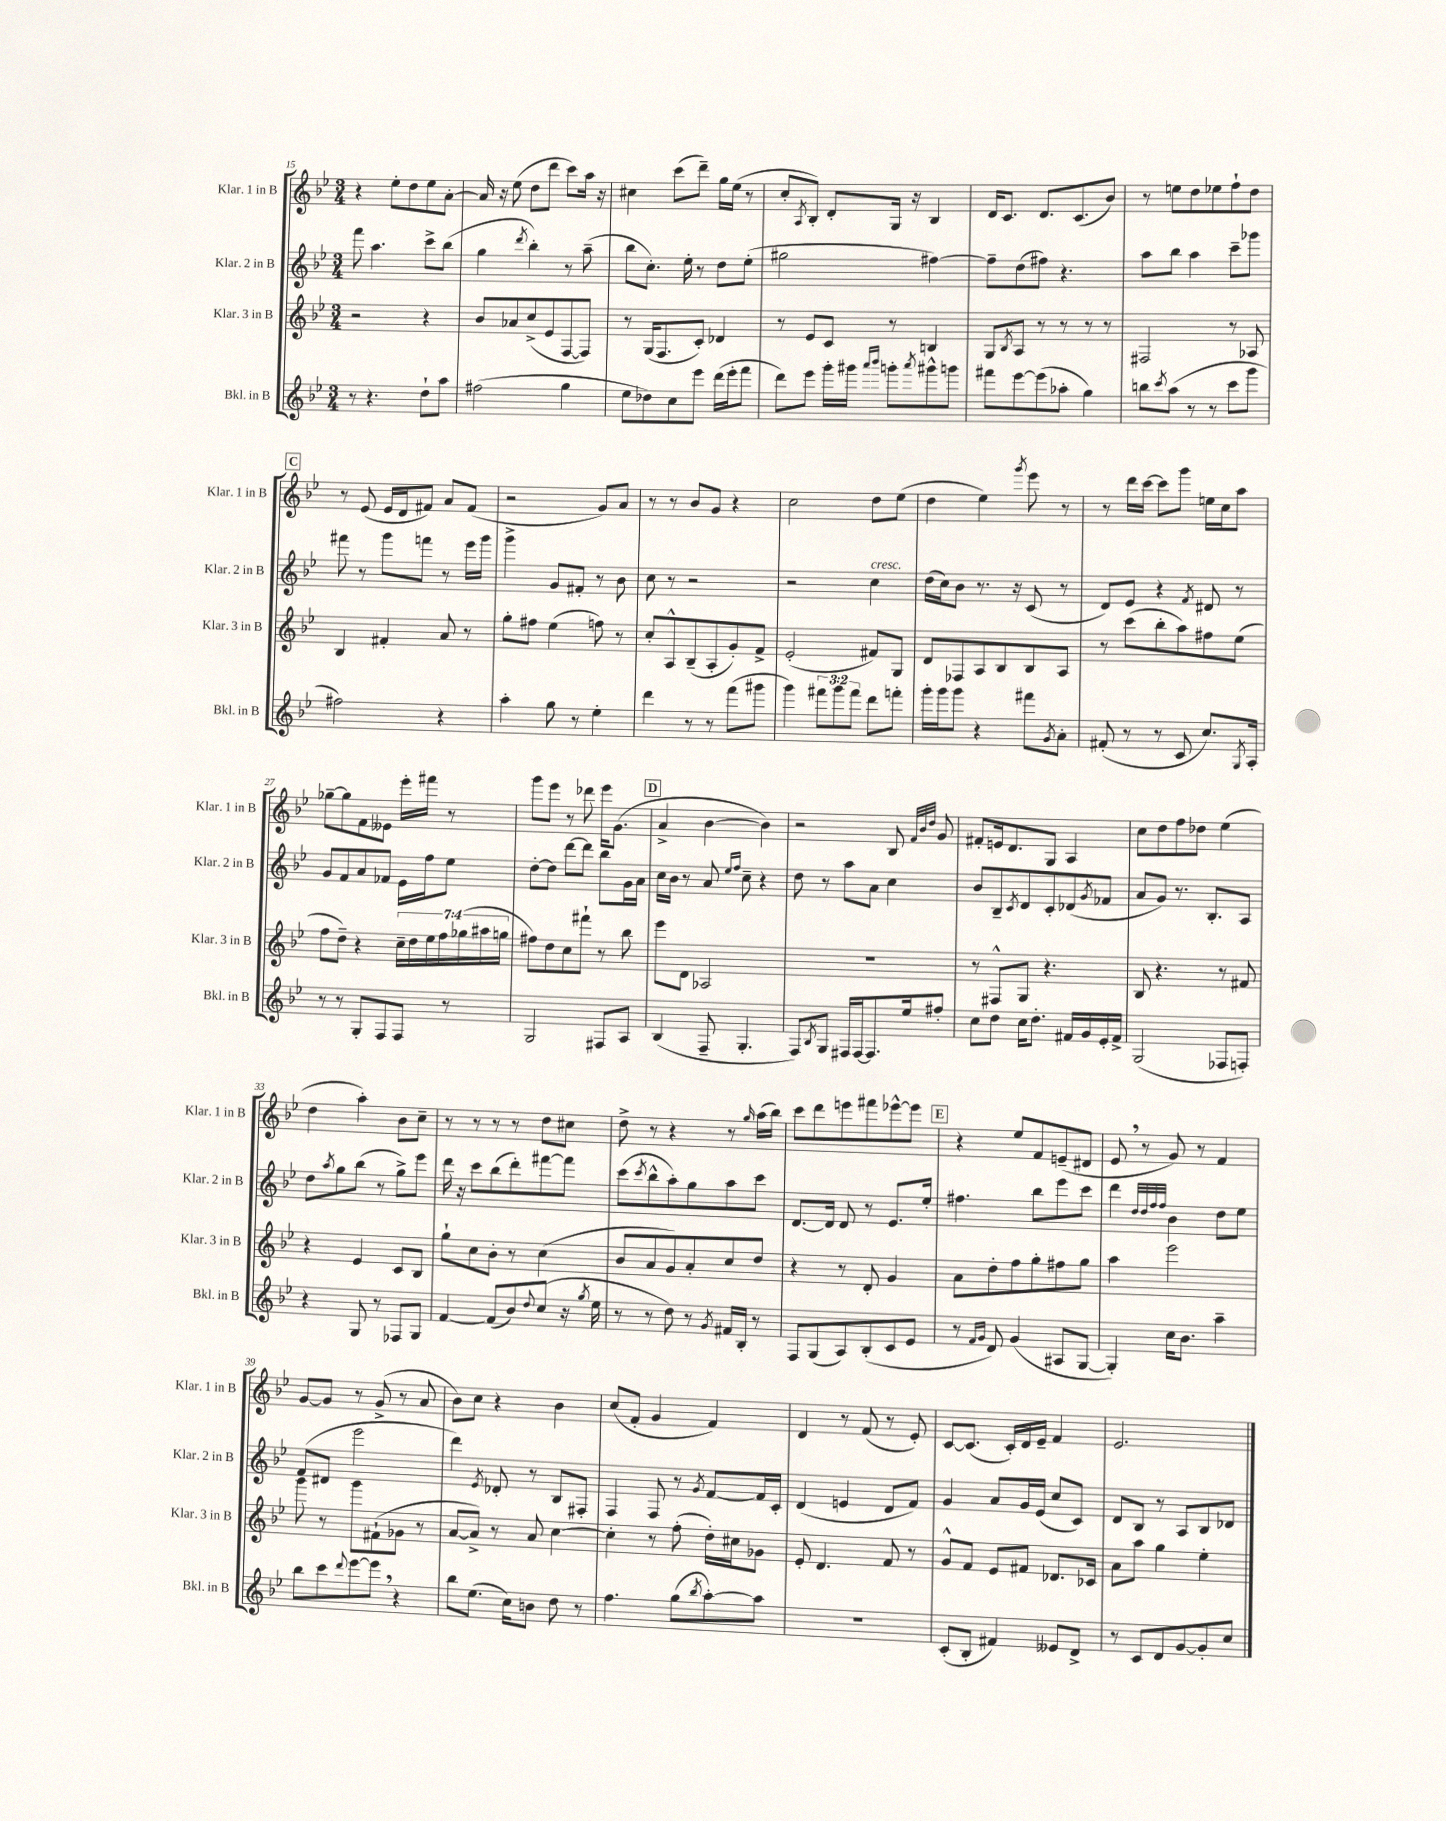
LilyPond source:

<<
\new StaffGroup <<
\new Staff = "s0" \with { instrumentName = "Klar. 1 in B" shortInstrumentName = "Klar. 1 in B" } {
    \clef treble \key bes \major \numericTimeSignature \time 3/4
    r4 ees''8-. d''8 ees''8 a'8~-. |
    a'16 r16 ees''8( d''8 d'''8 c'''8) a''16 r16 |
    cis''4 c'''8( d'''8--) g''16 ees''16( r8 |
    c''8-. \acciaccatura { a8 } bes8-.) d'8-. g16 r16 bes4 |
    d'16 c'8. d'8. c'8.( bes'8) |
    r8 e''8 d''8 ees''8 f''8-! d''8 |
    \mark \markup { \box "C" } r8 ees'8( ees'16 d'16 fis'8) a'8 fis'8( |
    r2 g'8) a'8 |
    r8 r8 bes'8 g'8 r4 |
    c''2 d''8 ees''8( |
    d''4 ees''4) \acciaccatura { g'''8 } ees'''8 r8 |
    r8 d'''16 c'''16~ c'''8 g'''8 e''16 c''16 a''8 |
    ges''8~-- ges''8 f'8 eeses'8 ees'''16-. fis'''16 r8 |
    g'''8 ees'''8 r8 des'''8 ees'''16 g'8.( |
    \mark \markup { \box "D" } a'4-> bes'4~ bes'4) |
    r2 bes8 \grace { f'32 bes'32 d''32 } g'8 |
    fis'8-. e'16 d'8. g8 a4 |
    c''8 d''8 f''8 des''8 ees''4( |
    d''4 a''4-.) bes'8 c''8-- |
    r8 r8 r8 r8 d''8 cis''8 |
    d''8-> r8 r4 r8 \grace { g''16 } a''16( bes''16) |
    c'''8 d'''8 e'''8 fis'''8 ees'''8~-^ ees'''8 |
    \mark \markup { \box "E" } r4 ees''8 f'8 e'8--( dis'8 |
    ees'8 \breathe r8 g'8) r8 f'4 |
    g'8~ g'8 r8 g'8->( r8 a'8 |
    bes'8) c''8 r4 bes'4 |
    c''8( f'8-. g'4 f'4) |
    d'4 r8 f'8( r8 ees'8-.) |
    c'8~ c'8.( c'16-.) d'16 ees'16-- f'4 |
    ees'2. \bar "|." |
}
\new Staff = "s1" \with { instrumentName = "Klar. 2 in B" shortInstrumentName = "Klar. 2 in B" } {
    \clef treble \key bes \major \numericTimeSignature \time 3/4
    f'''8 a''4. c'''8-> bes''8( |
    g''4 \acciaccatura { d'''8 } bes''4-.) r8 a''8--( |
    bes''8 c''8.-.) ees''16-. r8 d''8 ees''8-.( |
    gis''2 fis''4~) |
    fis''8-- d''8( fis''8) r4. |
    a''8 bes''8 a''4 c'''8-- ges'''8 |
    \mark \markup { \box "C" } fis'''8 r8 g'''8 f'''8 r8 ees'''16 g'''16 |
    g'''4-> g'8 fis'8-. r8 bes'8 |
    c''8 r8 r2 |
    r2 c''4^\markup { \italic "cresc." } |
    d''16( c''16) bes'8 r8. r16 c'8( r8 |
    d'8) ees'8 r4 \acciaccatura { f'8 } dis'8 r8 |
    g'8 f'8 a'8 fes'8 ees'16 f''16 ees''8 |
    d''8~-. d''8 d'''8~ d'''8 bes''8 g'16 a'16 |
    \mark \markup { \box "D" } c''16 bes'16 r8 a'8 \grace { ees''16 f''16 } c''8-- r4 |
    d''8 r8 a''8 a'8 c''4 |
    bes'8 bes8-- \acciaccatura { c'8 } d'8 c'8-. des'8( \acciaccatura { g'8 } fes'8 |
    a'8 g'8) r8. bes8.-. a8 |
    d''8 \acciaccatura { a''8 } g''8 bes''8( r8 g''8->) ees'''8 |
    d'''16 r16 c'''8 bes''8( d'''8-.) fis'''8~ fis'''8 |
    c'''8( \acciaccatura { c'''8 } bes''8-^ a''8-.) g''8 a''8 c'''8 |
    d'8.~ d'16 d'8 r8 ees'8. ees''16-. |
    \mark \markup { \box "E" } fis''4. bes''8 ees'''8 c'''8 |
    d'''4 \grace { d''32 d''32 f''32 f''32 } bes'4 d''8 ees''8 |
    f'8( dis'8 ees'''2 |
    d'''4) \acciaccatura { ees'8 } des'8-. r8 bes8 fis8-. |
    f4 f8 r8 \acciaccatura { g'8 } f'8~ f'16 c'16-. |
    d'4( e'4 d'8 f'8) |
    g'4 a'8 g'16 ees'16( c''8 c'8) |
    d'8 bes8 r8 a8 bes8 des'8 \bar "|." |
}
\new Staff = "s2" \with { instrumentName = "Klar. 3 in B" shortInstrumentName = "Klar. 3 in B" } {
    \clef treble \key bes \major \numericTimeSignature \time 3/4 \override Staff.TupletNumber.text = #tuplet-number::calc-fraction-text
    r2 r4 |
    bes'8 aes'8 c''8->( ees'8 f8~ f8) |
    r8 g16( f8. c'8-.) des'4 |
    r8 ees'8 c'8 r8 b4 |
    g8 \acciaccatura { bes8 } a8 r8 r8 r8 r8 |
    fis2 r8 aes8 |
    \mark \markup { \box "C" } bes4 fis'4-. a'8 r8 |
    g''8-. fis''8 ees''4( f''8) r8 |
    c''8-. a8-^ bes8--( a8-. g'8-.) f'8-> |
    ees'2-.( fis'8) g8 |
    d'8 fes8 a8 bes8 bes8 a8 |
    r8 c'''8( bes''8-. a''8) fis''8 ees''8( |
    f''8 d''8--) r4 \tuplet 7/4 { c''16-- d''16 ees''16 f''16 ges''16( ais''16 g''16 } |
    fis''8) d''8 c''8 fis'''8-! r8 bes''8 |
    \mark \markup { \box "D" } ees'''8 d'8 aes2 |
    R2. |
    r8 fis8-^ g8 r4. |
    bes8 r4. r8 fis'8 |
    r4 ees'4 c'8 bes8 |
    g''8-! c''8 bes'8-. r8 c''4( |
    bes'8 a'8 g'8) a'8-. c''8 d''8 |
    r4 r8 d'8-. g'4 |
    \mark \markup { \box "E" } a'8 d''8-. f''8 g''8-. fis''8 g''8 |
    a''4 ees'''2 |
    g'''8 r8 g'''8 fis'8-!( ges'8 r8 |
    a'8~ a'8->) r8 a'8 c''4~ |
    c''4-. r8 f''8-.( d''16-.) cis''16 ges'8 |
    ees'8-. d'4. f'8 r8 |
    g'8-^ f'8 ees'8 fis'8 des'8. ces'16 |
    a'8 a''8 g''4 ees''4-. \bar "|." |
}
\new Staff = "s3" \with { instrumentName = "Bkl. in B" shortInstrumentName = "Bkl. in B" } {
    \clef treble \key bes \major \numericTimeSignature \time 3/4 \override Staff.TupletNumber.text = #tuplet-number::calc-fraction-text
    r8 r4. d''8-! a''8 |
    fis''2( g''4 |
    ees''8 des''8) c''8 ees'''8 d'''16( ees'''16-. f'''8 |
    d'''8) ees'''8 g'''16-. gis'''16 \grace { a'''16 bes'''16 } g'''8-. \acciaccatura { a'''8 } gis'''8-^ g'''8 |
    fis'''8 ees'''8~ ees'''8( aes''8-. g''4) |
    b''8 \acciaccatura { c'''8 } a''8( r8 r8 c'''8 g'''8 |
    \mark \markup { \box "C" } fis''2) r4 |
    a''4-. g''8 r8 ees''4-. |
    d'''4 r8 r8 f'''8( gis'''8 |
    g'''4) \tuplet 3/2 { fis'''8 g'''8 fis'''8 } d'''8 f'''8-. |
    g'''16-. g'''16 g'''8 r4 fis'''8 \acciaccatura { g'8 } a'8-. |
    fis'8-.( r8 r8 c'8 c''8.) \acciaccatura { g8 } a16-. |
    r8 r8 g8-. f8 f8 r8 |
    g2 fis8 a8 |
    \mark \markup { \box "D" } bes4( f8-- g4.-. |
    f8) \acciaccatura { bes8 } g8 fis16 fis16~ fis8. ees''16 fis''8-. |
    c''8 d''8 c''16 d''8.-. fis'16 g'16 ees'16-. fis'16-> |
    g2( fes8 f8-.) |
    r4 g8 r8 fes8 g8 |
    f'4~ f'8( bes'8) \appoggiatura { d''8 } c''8( r16 \acciaccatura { g''8 } ees''16 |
    r8 r8 d''8) r8 \acciaccatura { g'8 } fis'16 bes16-. r8 |
    f8 g8( a8) bes8-.( c'8 ees'8 |
    \mark \markup { \box "E" } r8 \grace { f'16 g'16 } d'8) g'4( ais8 g8~ |
    g4-.) c''16 bes'8. a''4-- |
    bes''8 c'''8 \appoggiatura { d'''8 } ees'''8~ ees'''8 \breathe r4 |
    bes''8 ees''8.( c''16) b'8 d''8 r8 |
    f''4. g''8( \acciaccatura { bes''8 } a''8~-.) a''8 |
    R2. |
    c'8-.( bes8-. fis'4) eeses'8 d'8-> |
    r8 c'8 d'8 g'8~ g'8-. c''8 \bar "|." |
}
>>
>>
\layout { \context { \Score currentBarNumber = #15 } }
